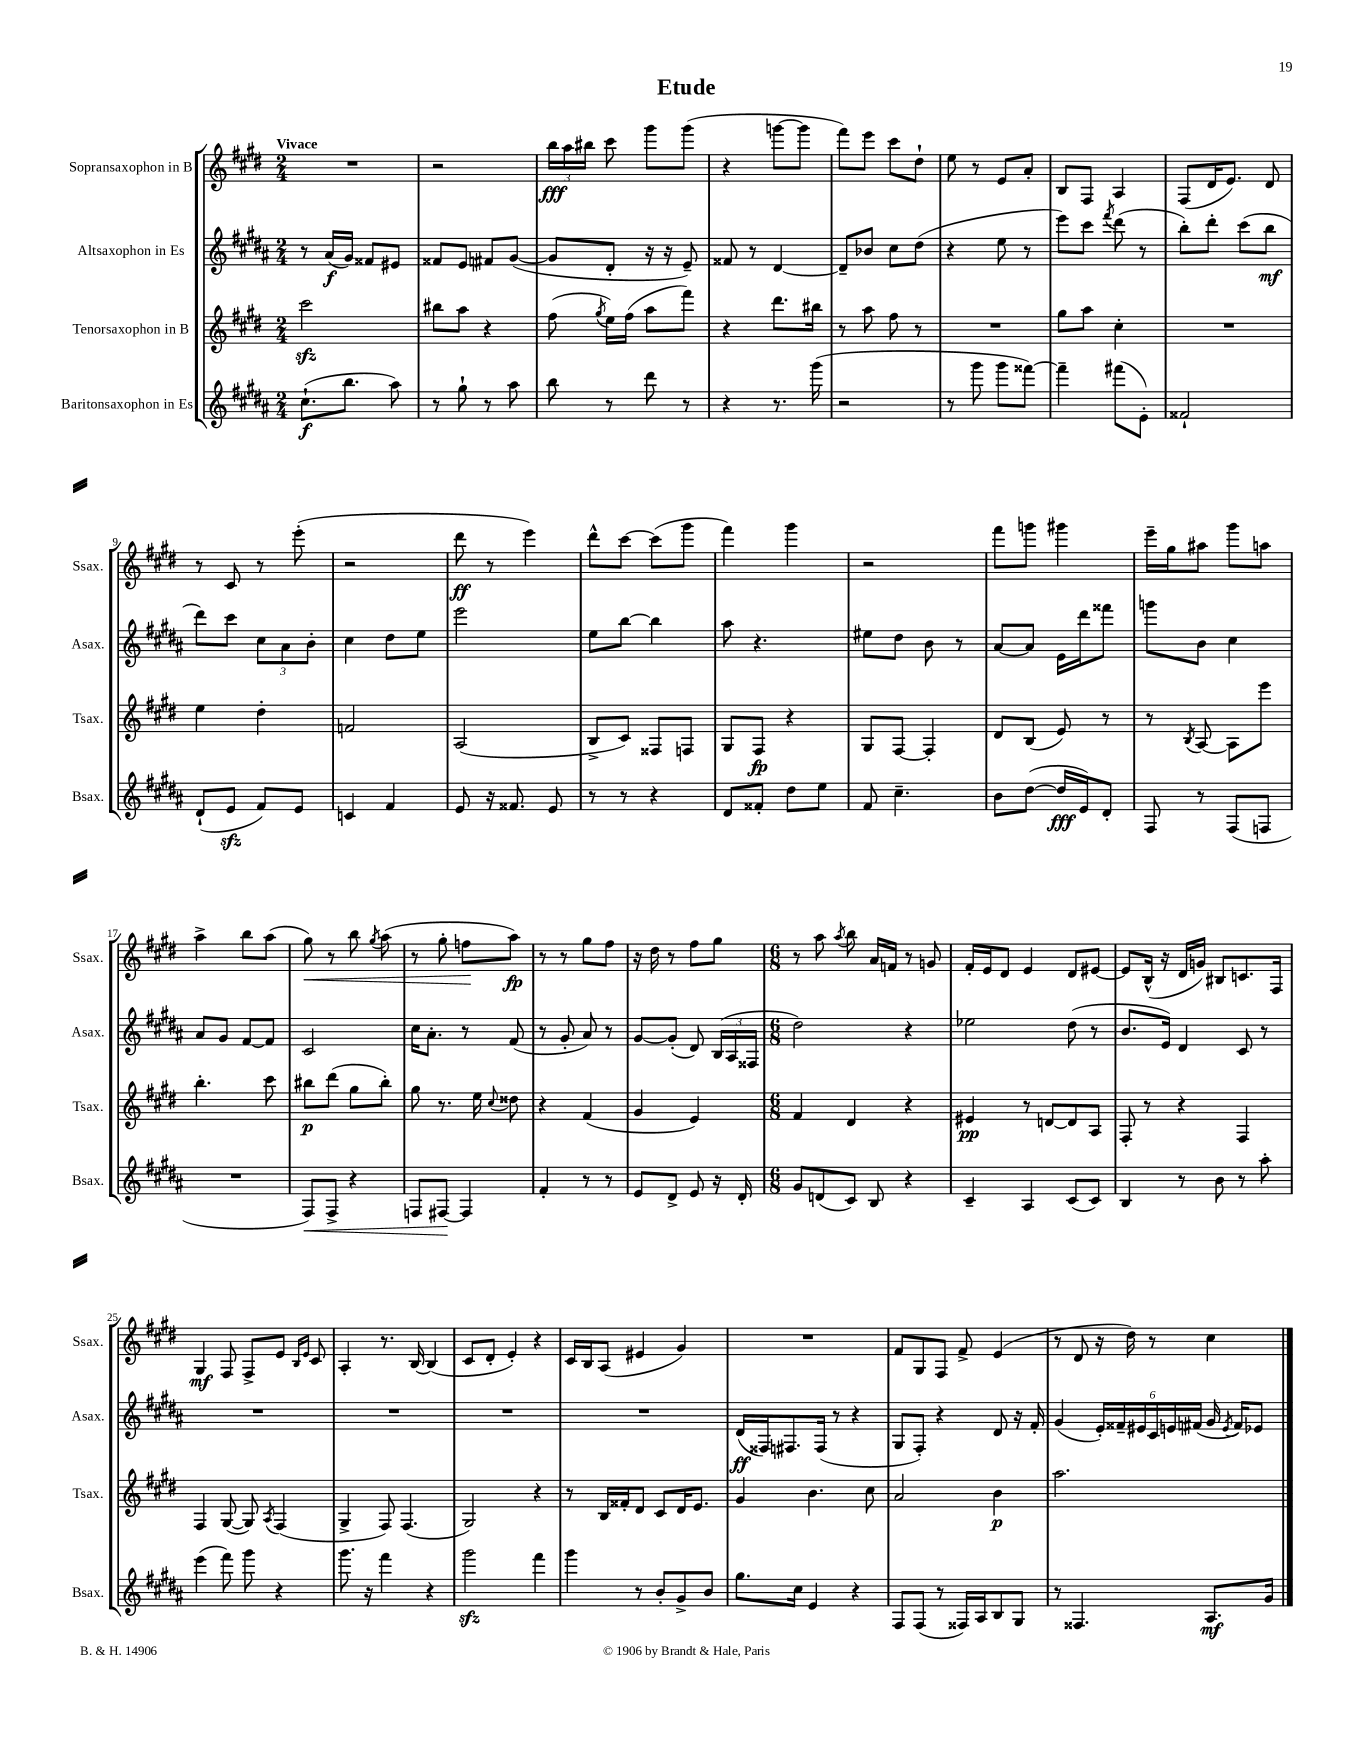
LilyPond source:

\header { title = "Etude" }
<<
\new StaffGroup <<
\new Staff = "s0" \with { instrumentName = "Sopransaxophon in B" shortInstrumentName = "Ssax." } {
    \clef treble \key e \major \numericTimeSignature \time 2/4 \tempo "Vivace"
    \autoBeamOff R2 |
    r2 |
    \tuplet 3/2 { b''16[\fff a''16 bis''16] } cis'''8 gis'''8[ gis'''8]( |
    r4 g'''8[~ g'''8] |
    fis'''8[) e'''8] cis'''8[ dis''8]-! |
    e''8 r8 e'8[ a'8]-. |
    b8[ fis8] a4 |
    fis8[( dis'16 e'8.]) dis'8 |
    r8 cis'8 r8 e'''8-.( |
    r2 |
    dis'''8\ff r8 e'''4) |
    dis'''8[-^ cis'''8]~ cis'''8[( gis'''8] |
    fis'''4) gis'''4 |
    r2 |
    fis'''8[ g'''8] gis'''4 |
    e'''16[-- gis''16 ais''8] gis'''8[ a''8] |
    a''4-> b''8[ a''8]( |
    gis''8\<) r8 b''8 \acciaccatura { gis''8 } a''8( |
    r8 gis''8-. f''8[\! a''8]\fp) |
    r8 r8 gis''8[ fis''8] |
    r16 dis''16 r8 fis''8[ gis''8] |
    \numericTimeSignature \time 6/8 r8 a''8 \acciaccatura { a''8 } b''8 a'16[ f'16] r8 g'8 |
    fis'16[-. e'16 dis'8] e'4 dis'8[ eis'8]~ |
    eis'8[ b16]-^( r16 dis'16[ g'16]) bis8[ c'8. fis16] |
    gis4\mf fis8 fis8[-> e'8] \grace { b16[ e'16] } cis'8 |
    a4-. r8. b16~ b4( |
    cis'8[ dis'8]-. e'4-.) r4 |
    cis'16[ b16 a8]( eis'4 gis'4) |
    R2. |
    fis'8[ gis8 fis8] fis'8-> e'4( |
    r8 dis'8 r16 dis''16) r8 cis''4 \bar "|." |
}
\new Staff = "s1" \with { instrumentName = "Altsaxophon in Es" shortInstrumentName = "Asax." } {
    \clef treble \key b \major \numericTimeSignature \time 2/4
    \autoBeamOff r8 ais'16[\f( gis'16]) fisis'8[ eis'8] |
    fisis'8[ e'8] fis'8[ gis'8]~( |
    gis'8[ dis'8]-. r16 r16 e'8--) |
    fisis'8 r8 dis'4~ |
    dis'8[-- bes'8] cis''8[ dis''8]( |
    r4 e''8 r8 |
    e'''8[) cis'''8] \acciaccatura { fis'''8 } dis'''8( r8 |
    b''8[-.) dis'''8]-. cis'''8[( b''8]\mf |
    dis'''8[) cis'''8] \tuplet 3/2 { cis''8[ ais'8 b'8]-. } |
    cis''4 dis''8[ e''8] |
    e'''2 |
    e''8[ b''8]~ b''4 |
    ais''8 r4. |
    eis''8[ dis''8] b'8 r8 |
    ais'8[~ ais'8] e'16[ dis'''16 fisis'''8] |
    g'''8[ b'8] cis''4 |
    ais'8[ gis'8] fis'8[~ fis'8] |
    cis'2 |
    cis''16[ ais'8.]-. r8 fis'8( |
    r8 gis'8-. ais'8) r8 |
    gis'8[~ gis'8]-.( dis'8) \tuplet 3/2 { b16[( ais16 fisis16] } |
    \numericTimeSignature \time 6/8 dis''2) r4 |
    ees''2 dis''8( r8 |
    b'8.[ e'16]) dis'4 cis'8 r8 |
    R2. |
    R2. |
    R2. |
    R2. |
    dis'16[\ff( fisis16) fis8. fis16]( r8 r4 |
    gis8[ fis8]-.) r4 dis'8 r16 fis'16-. |
    gis'4( \tuplet 6/4 { e'16[-.) fisis'16-- eis'16 cis'16 e'16 fis'16]( } gis'16 \acciaccatura { e'8 } fis'16[) ees'8] \bar "|." |
}
\new Staff = "s2" \with { instrumentName = "Tenorsaxophon in B" shortInstrumentName = "Tsax." } {
    \clef treble \key e \major \numericTimeSignature \time 2/4
    \autoBeamOff cis'''2\sfz |
    bis''8[ a''8] r4 |
    fis''8( \acciaccatura { gis''8 } e''16[) fis''16]( a''8[ fis'''8]) |
    r4 dis'''8.[ bis''16] |
    r8 a''8 fis''8 r8 |
    R2 |
    gis''8[ a''8] cis''4-. |
    R2 |
    e''4 dis''4-. |
    f'2 |
    a2( |
    b8[-> cis'8]) fisis8[ f8] |
    gis8[ fis8]\fp r4 |
    gis8[ fis8]~ fis4-. |
    dis'8[ b8]( e'8) r8 |
    r8 \acciaccatura { b8 } a8~ a8[ e'''8] |
    b''4.-. cis'''8 |
    bis''8[\p dis'''8]( gis''8[ bis''8]-.) |
    gis''8 r8. e''16 \appoggiatura { cis''8 } disis''8 |
    r4 fis'4( |
    gis'4 e'4) |
    \numericTimeSignature \time 6/8 fis'4 dis'4 r4 |
    eis'4\pp r8 d'8[~ d'8 a8] |
    fis8-. r8 r4 fis4 |
    fis4 gis8~( gis8) \acciaccatura { a8 } fis4( |
    gis4-> fis8) fis4.( |
    gis2) r4 |
    r8 b16[ fisis'16-. dis'8] cis'8[ dis'16 e'8.] |
    gis'4 b'4. cis''8 |
    a'2 b'4\p |
    a''2. \bar "|." |
}
\new Staff = "s3" \with { instrumentName = "Baritonsaxophon in Es" shortInstrumentName = "Bsax." } {
    \clef treble \key b \major \numericTimeSignature \time 2/4
    \autoBeamOff cis''8.[-!\f( b''8.] ais''8) |
    r8 gis''8-! r8 ais''8 |
    b''8 r8 dis'''8 r8 |
    r4 r8. gis'''16( |
    r2 |
    r8 gis'''8 gis'''8[ fisis'''8]~) |
    fisis'''4-- fis'''8[( e'8]-.) |
    fisis'2-! |
    dis'8[-!( e'8]\sfz fis'8[) e'8] |
    c'4 fis'4 |
    e'8 r16 fisis'8. e'8 |
    r8 r8 r4 |
    dis'8[ fisis'8]-. dis''8[ e''8] |
    fis'8 cis''4.-- |
    b'8[ dis''8]~( dis''16[\fff e'16) dis'8]-. |
    fis8 r8 fis8[( f8] |
    R2 |
    fis8[\<) fis8]-> r4 |
    f8[ fis8]~\! fis4 |
    fis'4-. r8 r8 |
    e'8[ dis'8]-> e'8 r16 dis'16-. |
    \numericTimeSignature \time 6/8 gis'8[ d'8( cis'8]) b8 r4 |
    cis'4-- ais4 cis'8[( cis'8]) |
    b4 r8 b'8 r8 ais''8-. |
    e'''4( fis'''8) gis'''8 r4 |
    gis'''8. r16 fis'''4 r4 |
    gis'''2\sfz fis'''4 |
    gis'''4 r8 b'8[-. gis'8-> b'8] |
    gis''8.[ cis''16] e'4 r4 |
    fis8[ fis8]( r8 fisis16[) ais16 b8 gis8] |
    r8 fisis4. ais8.[\mf gis'16] \bar "|." |
}
>>
>>
